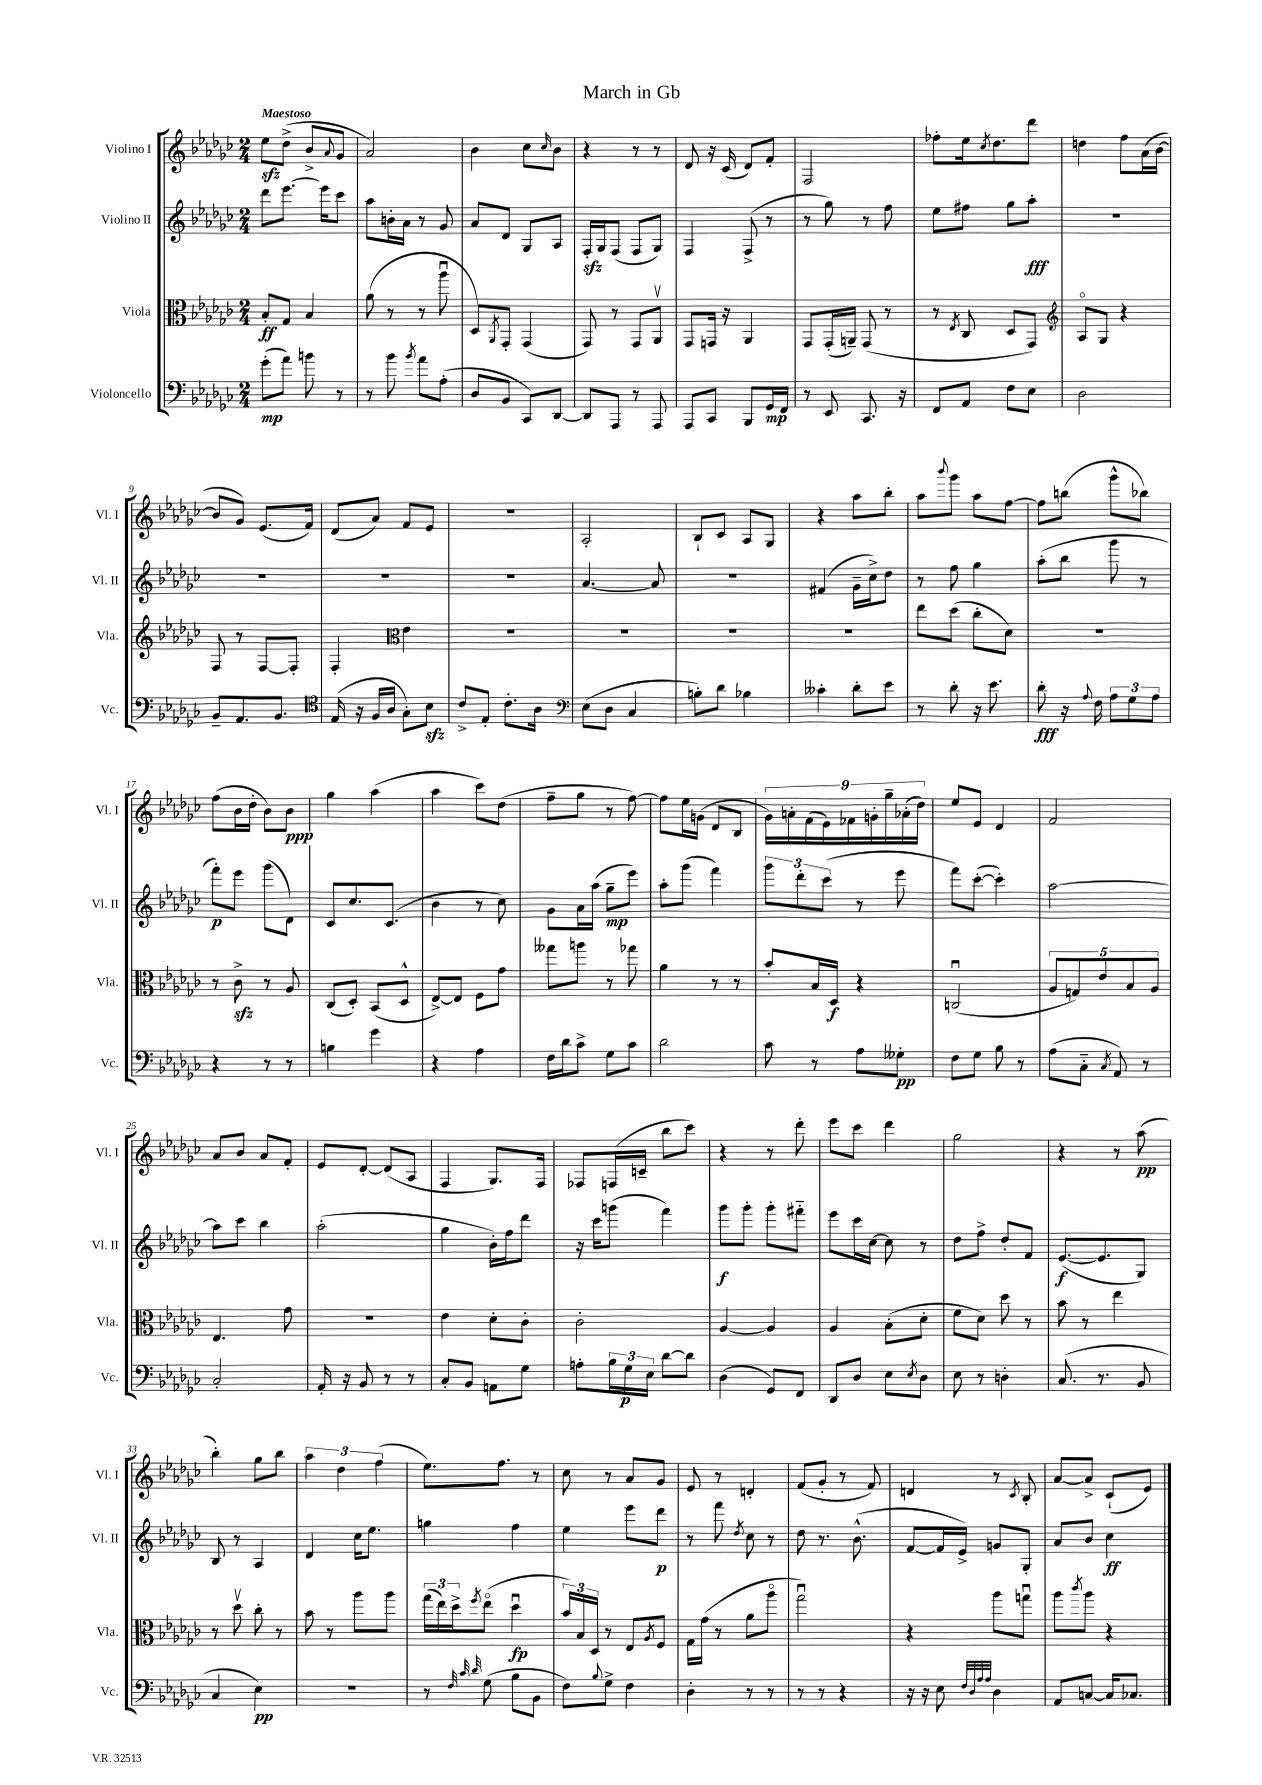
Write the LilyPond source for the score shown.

\header { title = "March in Gb" }
<<
\new StaffGroup <<
\new Staff = "s0" \with { instrumentName = "Violino I" shortInstrumentName = "Vl. I" } {
    \clef treble \key ges \major \numericTimeSignature \time 2/4 \tempo "Maestoso"
    ees''8\sfz des''8->( bes'8-> \appoggiatura { aes'8 } ges'8 |
    aes'2) |
    bes'4 ces''8 \grace { ces''16 } bes'8 |
    r4 r8 r8 |
    des'8 r16 ces'16( des'8) f'8-. |
    f2 |
    fes''8-. ees''16 \acciaccatura { ces''8 } des''8. des'''8 |
    d''4 f''8 aes'16( bes'16~ |
    bes'8 ges'8) ees'8.( f'16) |
    des'8( aes'8) f'8 ees'8 |
    R2 |
    aes2-. |
    bes8-! ces'8 aes8 ges8 |
    r4 aes''8 bes''8-. |
    aes''8 \appoggiatura { bes'''8 } ges'''8 aes''8 f''8~ |
    f''8 b''8( ges'''8-^ bes''8) |
    f''8( bes'16 des''16-. bes'8) bes'8\ppp |
    ges''4 aes''4( |
    aes''4 ces'''8) des''8( |
    f''8-- ges''8 r8 f''8~) |
    f''8 ees''16 g'16( des'8 bes8 |
    \tuplet 9/8 { ges'16) a'16-. f'16( ees'16) fes'16 g'16-. ges''16-- aes'16-.( des''16) } |
    ees''8 ees'8 des'4 |
    f'2 |
    aes'8 bes'8 aes'8 f'8-. |
    ees'8 des'8~-. des'8( aes8 |
    f4 ges8.) f16 |
    fes8 f16( c'16-- bes''8 ces'''8) |
    r4 r8 des'''8-. |
    ees'''8 ces'''8 des'''4 |
    ges''2 |
    r4 r8 aes''8\pp( |
    bes''4-.) ges''8 bes''8 |
    \tuplet 3/2 { aes''4 des''4 f''4( } |
    ees''8.) f''8. r8 |
    ces''8 r8 aes'8 ges'8 |
    ees'8 r8 d'4-. |
    f'8( ges'8-. r8 f'8) |
    d'4 r8 \acciaccatura { ces'8 } bes8-. |
    aes'8~ aes'8-> ces'8-!( ees'8) \bar "|." |
}
\new Staff = "s1" \with { instrumentName = "Violino II" shortInstrumentName = "Vl. II" } {
    \clef treble \key ges \major \numericTimeSignature \time 2/4
    des'''8 ees'''8.~ ees'''16 ces'''8 |
    aes''8 b'16-. aes'16 r8 ges'8 |
    aes'8 des'8 ges8 aes8 |
    f16-.\sfz ges16 f8( f8 ges8) |
    f4 f8->( r8 |
    r8 ges''8) r8 f''8 |
    ees''8 fis''8 ges''8 aes''8-.\fff |
    R2 |
    R2 |
    R2 |
    R2 |
    aes'4.~ aes'8 |
    R2 |
    fis'4( ges'16-- ces''16->) des''8 |
    r8 f''8 ges''4 |
    aes''8-.( bes''8 ges'''8 r8 |
    f'''8-.\p) ees'''8 ges'''8( des'8) |
    ces'8 ces''8. ces'8.( |
    bes'4 r8 ces''8) |
    ges'8 aes'16 aes''16( ges''8--\mp ees'''8) |
    aes''8-. ges'''8( f'''4) |
    \tuplet 3/2 { ges'''8 des'''8-. ces'''8( } r8 ees'''8 |
    f'''8) ces'''8~-.( ces'''4-.) |
    aes''2~ |
    aes''8 ces'''8 bes''4 |
    aes''2-.( |
    ges''4 bes'16-.) f''16 des'''8 |
    r16 ces'''16 g'''8( f'''4) |
    ges'''8\f ges'''8-. ges'''8-. fis'''8-_ |
    ees'''8 ces'''16 ces''16~ ces''8 r8 |
    des''8 f''8-> des''8-. f'8 |
    ees'8.~\f( ees'8. ges8) |
    bes8 r8 aes4 |
    des'4 ces''16 ees''8. |
    g''4 f''4 |
    ees''4 ees'''8 des'''8\p |
    r8 f'''8 \acciaccatura { des''8 } ces''8 r8 |
    des''8 r8. bes'8.-^( |
    f'8~ f'16 ees'16->) g'8 ges8-. |
    aes'8 bes'8 ces''4\ff \bar "|." |
}
\new Staff = "s2" \with { instrumentName = "Viola" shortInstrumentName = "Vla." } {
    \clef alto \key ges \major \numericTimeSignature \time 2/4
    bes8-.\ff ges8 bes4 |
    aes'8( r8 r8 aes''8\downbow |
    des8) \acciaccatura { aes,8 } ges,8-. ges,4( |
    ges,8) r8 ges,8 aes,8\upbow |
    ges,8 g,16 r16 aes,4 |
    ges,8 ges,16-.( a,16--) ges,8( r8 |
    r8 \acciaccatura { ees8 } ces8 des8 ges,8) |
    \clef treble aes8\flageolet ges8 r4 |
    f8 r8 f8~ f8-. |
    f4-. \clef alto ees'4 |
    R2 |
    R2 |
    R2 |
    R2 |
    ees''8 des''8( ces''8-. des'8) |
    R2 |
    r8 ces'8->\sfz r8 aes8 |
    ces8( des8-.) bes,8( des8-^ |
    ees8~->) ees8 f8 ges'8 |
    geses''8 a''8 r8 ges''8 |
    aes'4 r8 r8 |
    bes'8-. bes16 des16\f r4 |
    c2\downbow( |
    \tuplet 5/4 { aes8 g8) ees'8 bes8 aes8 } |
    ees4. ges'8 |
    R2 |
    ees'4 des'8-. ces'8-. |
    ces'2-. |
    aes4~ aes4 |
    aes4 bes8-.( des'8-. |
    f'8 des'8) des''8 r8 |
    bes'8 r8 ees''4 |
    r8 des''8\upbow ces''8-. r8 |
    bes'8 r8 aes''8 aes''8 |
    \tuplet 3/2 { ges''16( ees''16) des''16-> } \acciaccatura { f''8 } ees''8\flageolet( des''4\downbow\fp |
    \tuplet 3/2 { bes'16) bes16 des16 } r8 ees8 \acciaccatura { aes8 } f8 |
    ges16 ges'16( r8 aes'8 aes''8\flageolet |
    ges''2\downbow) |
    r4 aes''8 g''8\downbow |
    aes''8 \acciaccatura { ces'''8 } aes''8 r4 \bar "|." |
}
\new Staff = "s3" \with { instrumentName = "Violoncello" shortInstrumentName = "Vc." } {
    \clef bass \key ges \major \numericTimeSignature \time 2/4
    ges'8-.\mp( aes'8) b'8 r8 |
    r8 bes'8 \acciaccatura { bes'8 } aes'8 aes8-.( |
    des8 bes,8 ces,8) des,8~ |
    des,8 aes,,8 r8 aes,,8 |
    aes,,8 ces,8 bes,,8 ges,16\mp f,16 |
    r8 ees,8 ces,8. r16 |
    f,8 aes,8 f8 ees8 |
    des2 |
    bes,8-- aes,8. bes,8. |
    \clef tenor ees16( r16 f16 aes16 ges8-.) bes8\sfz |
    ces'8-> ees8-. ces'8.-. aes16 |
    \clef bass ees8( des8 ces4 |
    b8-.) des'8 bes4 |
    ceses'4-. des'8-. ees'8 |
    r8 des'8-. r16 ees'8. |
    des'8-.\fff r16 \appoggiatura { aes8 } f16 \tuplet 3/2 { aes8 ges8 aes8 } |
    r4 r8 r8 |
    b4 ges'4 |
    r4 aes4 |
    f16 des'16 ces'8-> ges8 ces'8 |
    des'2 |
    ces'8 r8 aes8 geses8-.\pp |
    f8 ges8 bes8 r8 |
    aes8( ces8-_ \acciaccatura { ces8 } aes,8) r8 |
    ces2-. |
    aes,16-. r16 bes,8 r8 r8 |
    ces8-. bes,8 a,8 ges8 |
    a8-. \tuplet 3/2 { bes16 ges16\p ees16 } des'8~ des'8 |
    des4( ges,8) f,8 |
    des,8 des8 ees8 \acciaccatura { ees8 } des8 |
    ees8 r8 d4-. |
    ces8.( r8. bes,8 |
    ces4 ees4\pp) |
    r2 |
    r8 \grace { f32 ces'32 des'32 } ges8( bes8 bes,8 |
    f8) \appoggiatura { bes8 } ges8-> f4 |
    des4-. r8 r8 |
    r8 r8 r4 |
    r16 r16 ees8 \grace { f32 des32 aes32 aes32 } des4 |
    aes,8 c8~ c16 ces8. \bar "|." |
}
>>
>>
